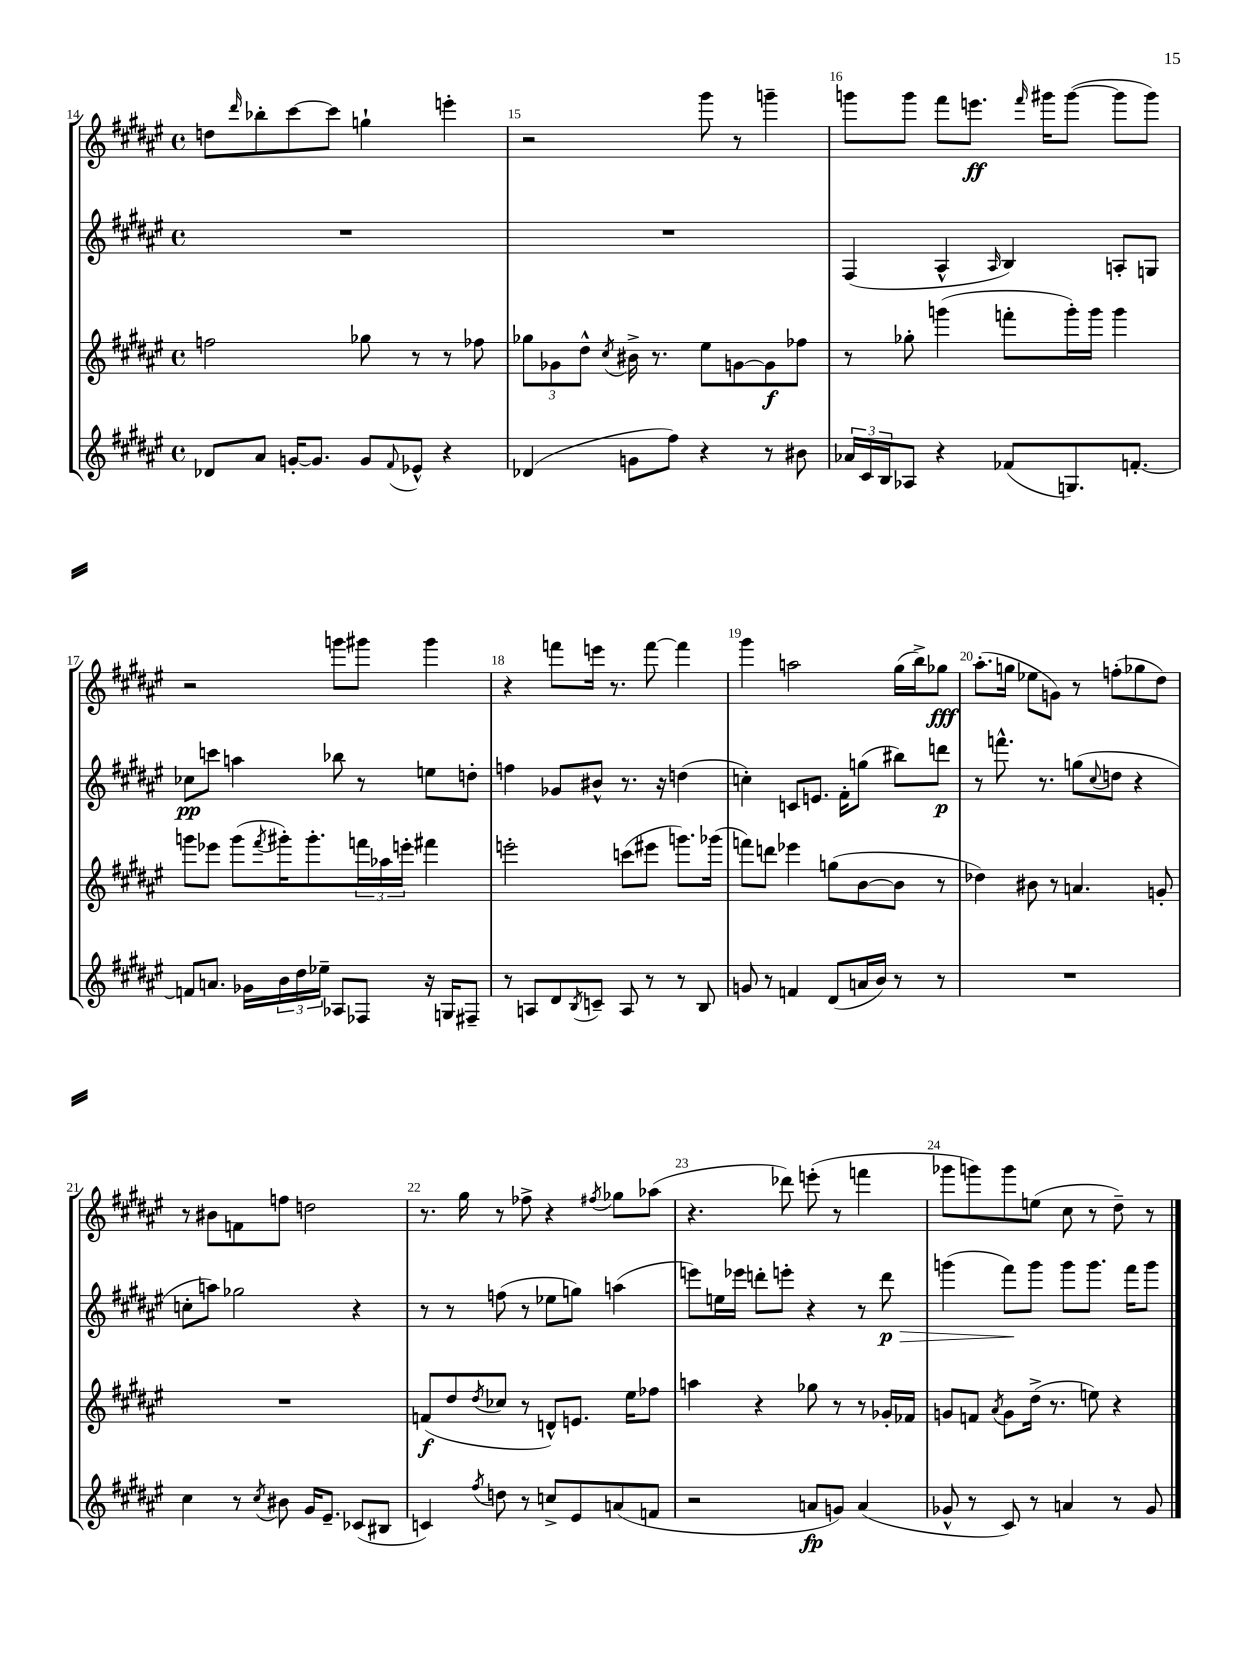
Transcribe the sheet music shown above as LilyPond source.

<<
\new StaffGroup <<
\new Staff = "s0" {
    \clef treble \key fis \major \defaultTimeSignature \time 4/4
    d''8 \grace { dis'''16 } bes''8-. cis'''8~ cis'''8 g''4-! e'''4-. |
    r2 gis'''8 r8 g'''4-- |
    g'''8 g'''8 fis'''8 e'''8.\ff \grace { fis'''16 } gis'''16 gis'''8~( gis'''8 gis'''8) |
    r2 g'''8 gis'''8 gis'''4 |
    r4 f'''8 e'''16 r8. f'''8~ f'''4 |
    gis'''4 a''2 gis''16( b''16->) ges''8\fff |
    ais''8.-.( g''16 ees''8 g'8) r8 f''8-.( ges''8 dis''8) |
    r8 bis'8 f'8 f''8 d''2 |
    r8. gis''16 r8 fes''8-> r4 \acciaccatura { fis''8 } ges''8 aes''8( |
    r4. des'''8) e'''8-.( r8 f'''4 |
    ges'''8 g'''8) g'''8 e''8( cis''8 r8 dis''8--) r8 \bar "|." |
}
\new Staff = "s1" {
    \clef treble \key fis \major \defaultTimeSignature \time 4/4
    R1 |
    R1 |
    fis4( ais4-^ \grace { ais16 } b4) a8-. g8 |
    ces''8\pp c'''8 a''4 bes''8 r8 e''8 d''8-. |
    f''4 ges'8 bis'8-^ r8. r16 d''4( |
    c''4-.) c'8 e'8. fis'16-. g''8( bis''8) d'''8\p |
    r8 f'''8.-^ r8. g''8( \appoggiatura { cis''8 } d''8 r4 |
    c''8-. a''8) ges''2 r4 |
    r8 r8 f''8( r8 ees''8 g''8) a''4( |
    e'''8) e''16 ees'''16 d'''8-. e'''8-. r4 r8 d'''8\p\> |
    g'''4( fis'''8\!) g'''8 g'''8 g'''8. fis'''16 g'''8 \bar "|." |
}
\new Staff = "s2" {
    \clef treble \key fis \major \defaultTimeSignature \time 4/4
    f''2 ges''8 r8 r8 fes''8 |
    \tuplet 3/2 { ges''8 ges'8 dis''8-^ } \acciaccatura { cis''8 } bis'16-> r8. eis''8 g'8~ g'8\f fes''8 |
    r8 ges''8-. g'''4( f'''8-. g'''16-.) g'''16 g'''4 |
    g'''8 ees'''8 g'''8( \acciaccatura { fis'''8 } gis'''16-.) gis'''8.-. \tuplet 3/2 { f'''16 aes''16 e'''16-. } fis'''4 |
    e'''2-. c'''8( eis'''8 g'''8.) ges'''16( |
    f'''8) d'''8 ees'''4 g''8( b'8~ b'8 r8 |
    des''4) bis'8 r8 a'4. g'8-. |
    R1 |
    f'8\f( dis''8 \acciaccatura { dis''8 } ces''8 r8 d'8-^) e'8. eis''16 fes''8 |
    a''4 r4 ges''8 r8 r8 ges'16-. fes'16 |
    g'8 f'8 \acciaccatura { ais'8 } g'8 dis''16->( r8. e''8) r4 \bar "|." |
}
\new Staff = "s3" {
    \clef treble \key fis \major \defaultTimeSignature \time 4/4
    des'8 ais'8 g'16~-. g'8. g'8 \appoggiatura { fis'8 } ees'8-^ r4 |
    des'4( g'8 fis''8) r4 r8 bis'8 |
    \tuplet 3/2 { aes'16 cis'16 b16 } aes8 r4 fes'8( g8.) f'8.~-. |
    f'8 a'8. ges'16 \tuplet 3/2 { b'16 dis''16 ees''16-- } aes8 fes8 r16 g16 fis8-- |
    r8 a8 dis'8 \acciaccatura { b8 } c'8-- a8 r8 r8 b8 |
    g'8 r8 f'4 dis'8( a'16 b'16) r8 r8 |
    R1 |
    cis''4 r8 \acciaccatura { cis''8 } bis'8 gis'16 eis'8.-- ces'8( bis8 |
    c'4) \acciaccatura { fis''8 } d''8 r8 c''8-> eis'8 a'8( f'8 |
    r2 a'8\fp g'8) a'4( |
    ges'8-^ r8 cis'8) r8 a'4 r8 ges'8 \bar "|." |
}
>>
>>
\layout { \context { \Score currentBarNumber = #14 \override BarNumber.break-visibility = ##(#f #t #t) barNumberVisibility = #all-bar-numbers-visible } }
